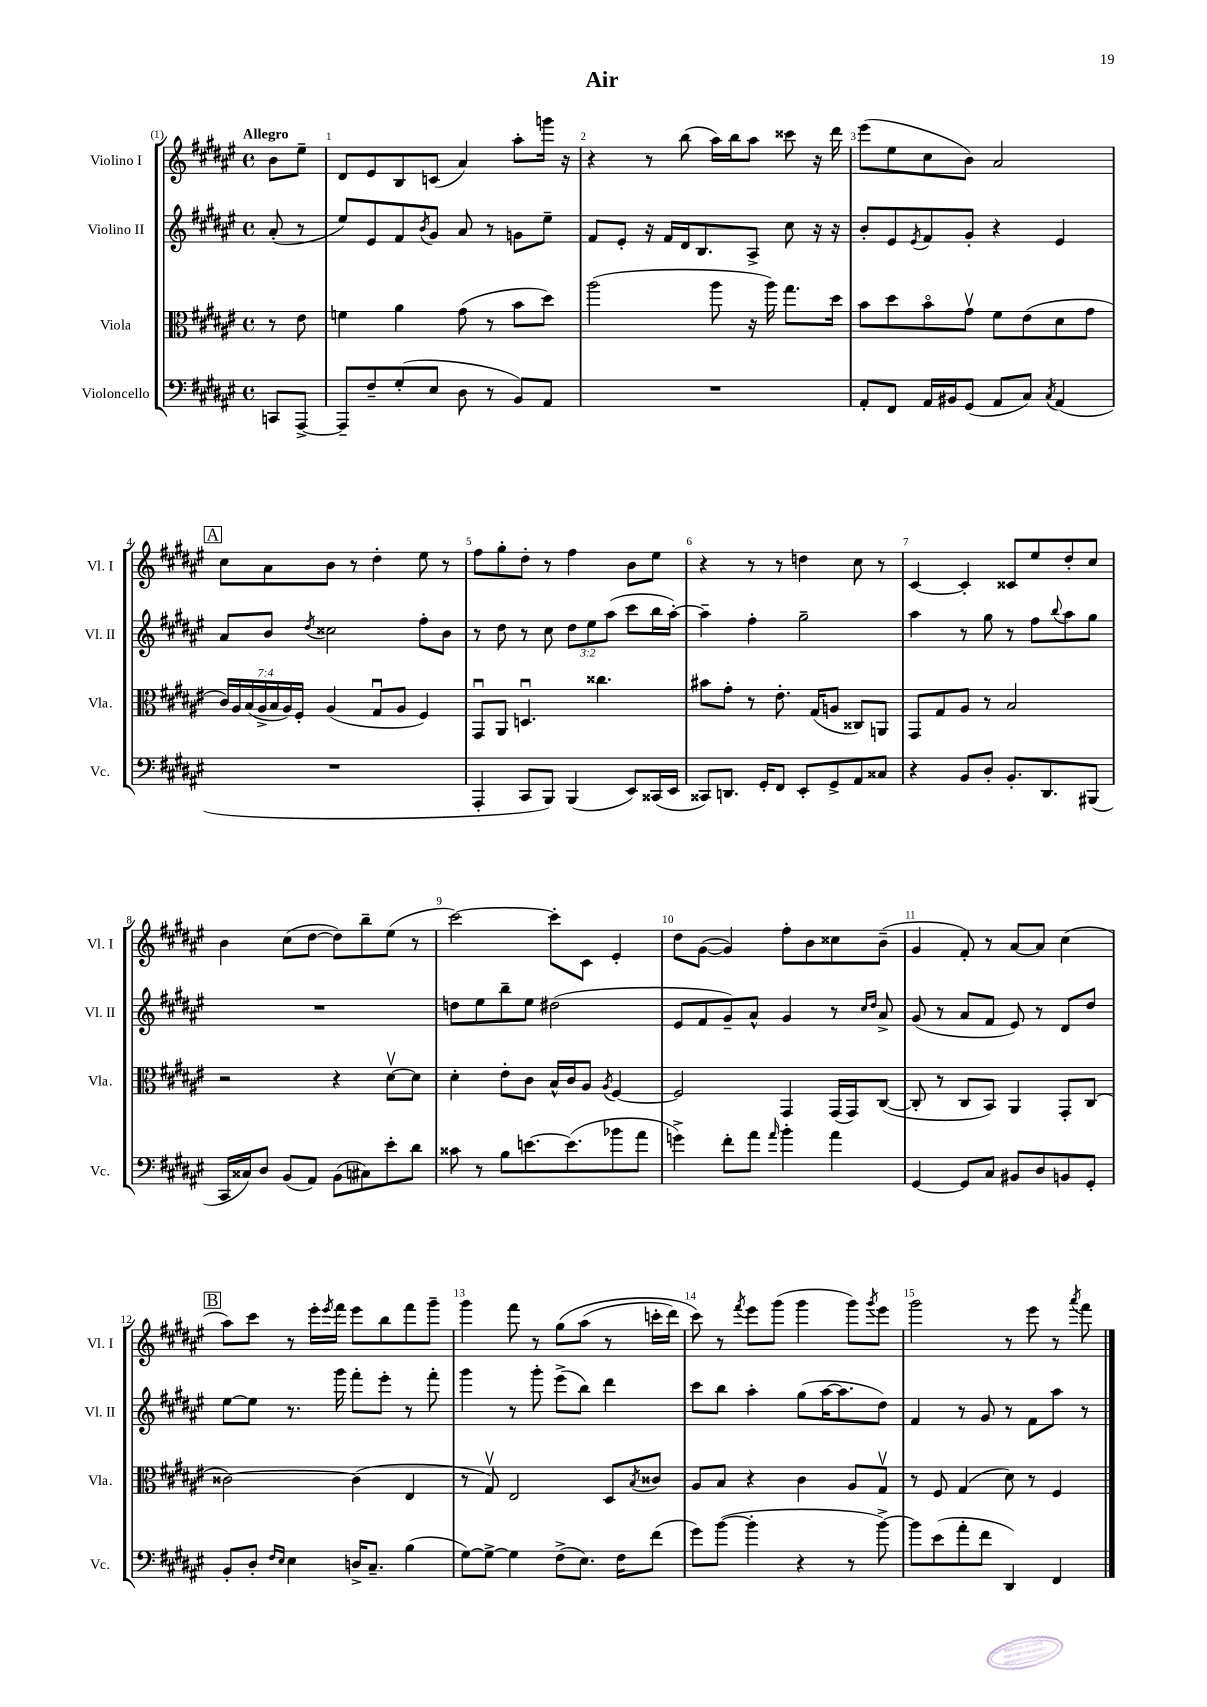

**kern	**kern	**kern	**kern
*staff4	*staff3	*staff2	*staff1
*clefF4	*clefC3	*clefG2	*clefG2
*k[f#c#g#d#a#e#]	*k[f#c#g#d#a#e#]	*k[f#c#g#d#a#e#]	*k[f#c#g#d#a#e#]
*M4/4	*M4/4	*M4/4	*M4/4
*met(c)	*met(c)	*met(c)	*met(c)
8CC	8r	(8a#'	8b
[8AAA#^	8e#	8r	8ee#~
=	=	=	=
8AAA#~]	4f	8ee#)	8d#
8F#~	.	8e#	8e#
(8G#'	4a#	8f#	8B
.	.	8qb	.
8E#	.	8g#	(8c
8D#	(8g#	8a#	4a#)
8r	8r	8r	.
8BB)	8b	8g	8aa#'
8AA#	8dd#)	8ee#~	16ggg
.	.	.	16r
=	=	=	=
1r	(2aa#	8f#	4r
.	.	8e#'	.
.	.	16r	8r
.	.	16f#	.
.	.	16d#	(8bb
.	.	8.B	.
.	8aa#	.	16aa#)
.	.	.	16bb
.	16r	8A#^	8aa#
.	16aa#)	.	.
.	8.gg#	8cc#	8ccc##
.	.	16r	16r
.	16dd#	16r	16ddd#
=	=	=	=
8AA#'	8b	8b'	(8eee#
8FF#	8dd#	8e#	8ee#
.	.	8qe#	.
16AA#	8bo	8f#	8cc#
16BB#	.	.	.
(8GG#	8g#v	8g#'	8b)
8AA#	8f#	4r	2a#
8C#)	(8e#	.	.
8qC#	.	.	.
(4AA#	8d#	4e#	.
.	8g#	.	.
=	=	=	=
1r	28c#)	8a#	8cc#
.	28A#	.	.
.	(28B	.	.
.	28A#^	.	.
.	.	8b	8a#
.	28B	.	.
.	28A#)	.	.
.	28F#'	.	.
.	.	8qdd#	.
.	(4A#	2cc##	8b
.	.	.	8r
.	8G#u	.	4dd#'
.	8A#	.	.
.	4F#)	8ff#'	8ee#
.	.	8b	8r
=	=	=	=
4AAA#'	8GG#u	8r	8ff#
.	8AA#	8dd#	8gg#'
8CC#	4.Du	8r	8dd#'
8BBB)	.	8cc#	8r
(4BBB	.	12dd#	4ff#
.	.	12ee#	.
.	4.cc##	.	.
.	.	(12aa#	.
8EE#)	.	8ccc#	8b
(16CC##	.	16bb	8ee#
16EE#	.	[16aa#')	.
=	=	=	=
8CC##)	8b#	4aa#~]	4r
8.DD	8g#'	.	.
.	8r	4ff#'	8r
16GG#'	.	.	.
8FF#	8.e#'	.	8r
8EE#'	.	2gg#~	4dd
.	(16G#	.	.
8GG#^	8A	.	.
8AA#	8C##)	.	8cc#
8C##	8AA	.	8r
=	=	=	=
4r	8GG#	4aa#	[4c#
.	8G#	.	.
8BB	8A#	8r	4c#']
8D#'	8r	8gg#	.
8.BB'	2B	8r	8c##
.	.	8ff#	8ee#
8.DD#	.	.	.
.	.	8qqbb	.
.	.	8aa#	8dd#'
(8BBB#	.	8gg#	8cc#
=	=	=	=
16CC#	2r	1r	4b
16C##)	.	.	.
8D#	.	.	.
(8BB	.	.	(8cc#
8AA#)	.	.	[8dd#
(8BB	4r	.	8dd#])
8C#)	.	.	8bb~
8e#'	[8d#v	.	(8ee#
8d#	8d#]	.	8r
=	=	=	=
8c##	4d#'	8dd	[2ccc#)
8r	.	8ee#	.
8B	8e#'	8bb~	.
[8.e	8c#	8ee#	.
.	16B^^	(2dd#	8ccc#']
(8.e]	16c#	.	.
.	8A#	.	8c#
.	8qA#	.	.
8b-	[4F#	.	4e#'
8a#	.	.	.
=	=	=	=
4g^)	2F#]	8e#	8dd#
.	.	8f#	([8g#
8f#'	.	8g#~)	4g#])
8a#	.	8a#^^	.
16qqa#	.	.	.
4b'	4GG#	4g#	8ff#'
.	.	.	8b
4a#	(16GG#	8r	8cc##
.	16GG#)	.	.
.	.	16qqcc#	.
.	.	16qqdd#	.
.	([8C#	8a#^	(8b~
=	=	=	=
[4GG#	8C#']	(8g#	4g#
.	8r	8r	.
8GG#]	8C#	8a#	8f#')
8C#	8BB)	8f#	8r
8BB#	4AA#	8e#)	[8a#
8D#	.	8r	8a#]
8BB	8GG#'	8d#	(4cc#
8GG#'	(8C#	8dd#	.
=	=	=	=
8BB'	[2c##)	[8ee#	8aa#)
8D#'	.	8ee#]	8ccc#
16qqF#	.	.	.
16qqE#	.	.	.
4E#	.	8.r	8r
.	.	.	16eee#'
.	.	.	8qeee#
.	.	16ggg#	16fff#
16D^	(4c##]	8fff#'	8eee#
8.C#~	.	.	.
.	.	8eee#'	8bb
(4B	4E#	8r	8fff#
.	.	8fff#'	8ggg#~
=	=	=	=
[8G#)	8r	4ggg#	4ggg#
8G#^_	8G#v)	.	.
4G#]	2E#	8r	8fff#
.	.	8ggg#'	8r
(8F#^	.	(8eee#^	&(8gg#
8.E#)	.	8bb)	(8aa#
.	8D#	4ddd#	8r
16F#	.	.	.
.	8qB	.	.
(8f#	8c##	.	16ccc'
.	.	.	16ddd#)
=	=	=	=
8g#)	8A#	8ccc#	8ccc#&)
([8b	8B	8bb	8r
.	.	.	8qfff#
4b']	4r	4aa#'	8eee#
.	.	.	(8ggg#
4r	4c#	(8gg#	4ggg#
.	.	[16aa#	.
.	.	8.aa#]	.
8r	8A#	.	8ggg#)
.	.	.	8qggg#
[8b^)	8G#v	8dd#)	8eee#
=	=	=	=
8b]	8r	4f#	2ggg#
(8e#	8F#	.	.
8a#'	(4G#	8r	.
8f#	.	8g#	.
4DD#)	8d#)	8r	8r
.	8r	8f#	8eee#
4FF#	4F#	8aa#	8r
.	.	.	8qaaa#
.	.	8r	8fff#
==	==	==	==
*-	*-	*-	*-
